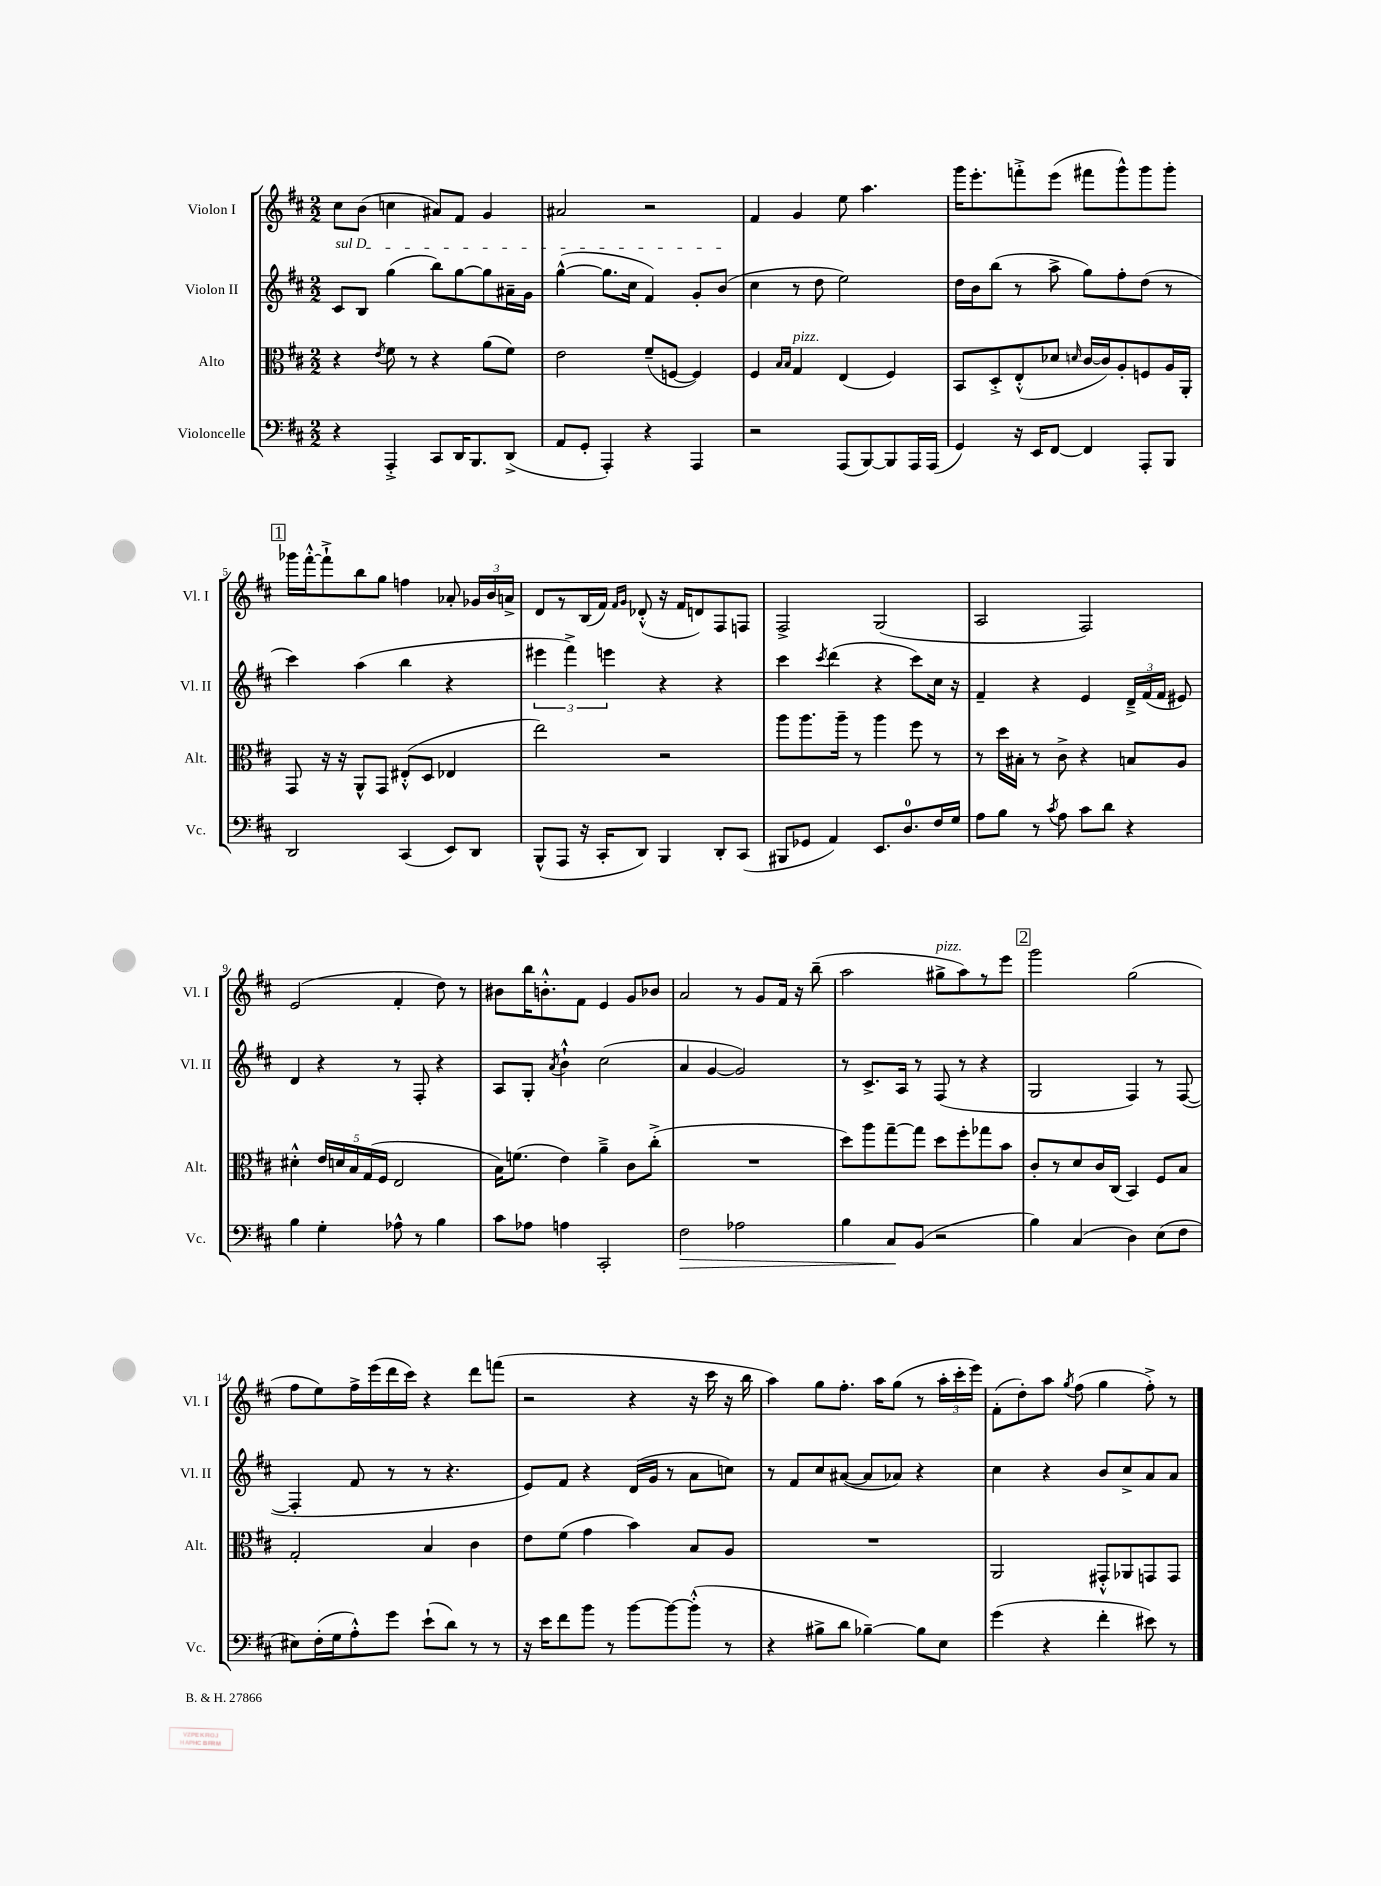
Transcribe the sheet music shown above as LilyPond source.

<<
\new StaffGroup <<
\new Staff = "s0" \with { instrumentName = "Violon I" shortInstrumentName = "Vl. I" } {
    \clef treble \key d \major \numericTimeSignature \time 2/2
    \autoBeamOff cis''8[ b'8]( c''4 ais'8[) fis'8] g'4 |
    ais'2 r2 |
    fis'4 g'4 e''8 a''4. |
    g'''16[ e'''8.-. f'''8-.-> e'''8]( fis'''8[ g'''8-^) g'''8 g'''8]-. |
    \mark \markup { \box "1" } ges'''16[ fis'''16~-.-^ fis'''8-!-> b''8 g''8] f''4 aes'8-. \tuplet 3/2 { ges'16[ b'16 a'16]-> } |
    d'8[ r8 b16( fis'16]) \grace { fis'16[ g'16] } des'8-.-^( r16 fis'16[ d'8) fis8 f8] |
    fis2-> g2( |
    a2 fis2) |
    e'2( fis'4-. d''8) r8 |
    bis'8[ b''16 b'8.-.-^ fis'8] e'4 g'8[ bes'8] |
    a'2 r8 g'8[ fis'16] r16 b''8--( |
    a''2 gis''8[->^\markup { \italic "pizz." } a''8) r8 e'''8] |
    \mark \markup { \box "2" } g'''2 g''2( |
    fis''8[ e''8) fis''16-> e'''16( d'''16 cis'''16]) r4 d'''8[ f'''8]( |
    r2 r4 r16 cis'''16 r16 b''16 |
    a''4) g''8[ fis''8.]-. a''16[ g''8]( r8 \tuplet 3/2 { a''16[-. cis'''16-. e'''16]) } |
    fis'8[-.( d''8-.) a''8] \acciaccatura { g''8 } fis''8( g''4 fis''8-.->) r8 \bar "|." |
}
\new Staff = "s1" \with { instrumentName = "Violon II" shortInstrumentName = "Vl. II" } {
    \clef treble \key d \major \numericTimeSignature \time 2/2
    \autoBeamOff \once \override TextSpanner.bound-details.left.text = \markup { \italic "sul D" } cis'8[\startTextSpan b8] g''4( b''8[) g''8~ g''8 ais'16-- g'16] |
    g''4~-^( g''8.[ cis''16] fis'4) g'8[-. b'8]\stopTextSpan( |
    cis''4 r8 d''8 e''2) |
    d''16[ b'16 b''8]( r8 a''8-> g''8[) fis''8-. d''8]( r8 |
    \mark \markup { \box "1" } cis'''4) a''4( b''4 r4 |
    \tuplet 3/2 { eis'''4 fis'''4->) e'''4 } r4 r4 |
    cis'''4 \acciaccatura { cis'''8 } d'''4( r4 cis'''8[) cis''16] r16 |
    fis'4-- r4 e'4 \tuplet 3/2 { d'16[---> fis'16( fis'16] } eis'8) |
    d'4 r4 r8 fis8-. r4 |
    a8[ g8]-. \acciaccatura { a'8 } b'4-!-^ cis''2( |
    a'4 g'4~ g'2) |
    r8 cis'8.[-> a16] r8 fis8( r8 r4 |
    \mark \markup { \box "2" } g2 fis4) r8 fis8~( |
    fis4-. fis'8 r8 r8 r4. |
    e'8[) fis'8] r4 d'16[( g'16] r8 a'8[ c''8]) |
    r8 fis'8[ cis''8 ais'8]~( ais'8[ aes'8]) r4 |
    cis''4 r4 b'8[ cis''8-> a'8 a'8] \bar "|." |
}
\new Staff = "s2" \with { instrumentName = "Alto" shortInstrumentName = "Alt." } {
    \clef alto \key d \major \numericTimeSignature \time 2/2
    \autoBeamOff r4 \acciaccatura { e'8 } fis'8 r8 r4 a'8[( fis'8]) |
    e'2 fis'8[--( f8]~ f4) |
    fis4 \grace { b16[ b16] } g4^\markup { \italic "pizz." } e4( fis4) |
    b,8[ d8-.-> e8-.-^( des'8] \grace { d'16 } cis'16[~ cis'16) a8-. f8 a16 a,16]-. |
    \mark \markup { \box "1" } g,8 r16 r16 a,8[-^ g,8] eis8[-.-^( d8] ees4 |
    e''2) r2 |
    a''8[ a''8. a''16]-- r8 a''4 fis''8 r8 |
    r8 d''16[ bis16]-. r8 cis'8-> r4 b8[ a8] |
    dis'4-.-^ \tuplet 5/4 { e'16[ d'16 b16 g16( fis16] } e2 |
    b16[) f'8.]( e'4) a'4---> cis'8[ cis''8]-.->( |
    R1 |
    d''8[) a''8 g''8~-- g''8] d''8[ fis''8-. ges''8 b'8] |
    \mark \markup { \box "2" } cis'8[-. r8 d'8 cis'16 cis16]( b,4) fis8[ b8] |
    g2-. b4 cis'4 |
    e'8[ fis'8]( g'4 b'4) b8[ a8] |
    R1 |
    a,2 gis,8[-.-^ aes,8 g,8 g,8] \bar "|." |
}
\new Staff = "s3" \with { instrumentName = "Violoncelle" shortInstrumentName = "Vc." } {
    \clef bass \key d \major \numericTimeSignature \time 2/2
    \autoBeamOff r4 a,,4-.-> cis,8[ d,16 b,,8. d,8]->( |
    a,8[ g,8]-. a,,4-.) r4 a,,4 |
    r2 a,,8[( b,,8~) b,,8 a,,16 a,,16]( |
    g,4) r16 e,16[ fis,8]~ fis,4 a,,8[-. b,,8] |
    \mark \markup { \box "1" } d,2 cis,4( e,8[) d,8] |
    b,,8[-^( a,,8] r16 cis,16[-. d,8]) b,,4 d,8[-. cis,8]( |
    bis,,8[ ges,8] a,4) e,8.[ d8.-0 fis16 g16] |
    a8[ b8] r8 \acciaccatura { cis'8 } a8 cis'8[ d'8] r4 |
    b4 g4-. aes8-^ r8 b4 |
    cis'8[ aes8] a4 cis,2-. |
    fis2\> aes2 |
    b4 cis8[\! b,8]( r2 |
    \mark \markup { \box "2" } b4) cis4( d4) e8[( fis8] |
    eis8[) fis16-.( g16 a8-.-^) g'8] e'8[-!( d'8]) r8 r8 |
    r16 e'16[ fis'8 b'8] r8 b'8[~ b'8~ b'8]-.-^( r8 |
    r4 bis8[-> d'8] bes4~--) bes8[ e8] |
    g'4( r4 fis'4-. eis'8) r8 \bar "|." |
}
>>
>>
